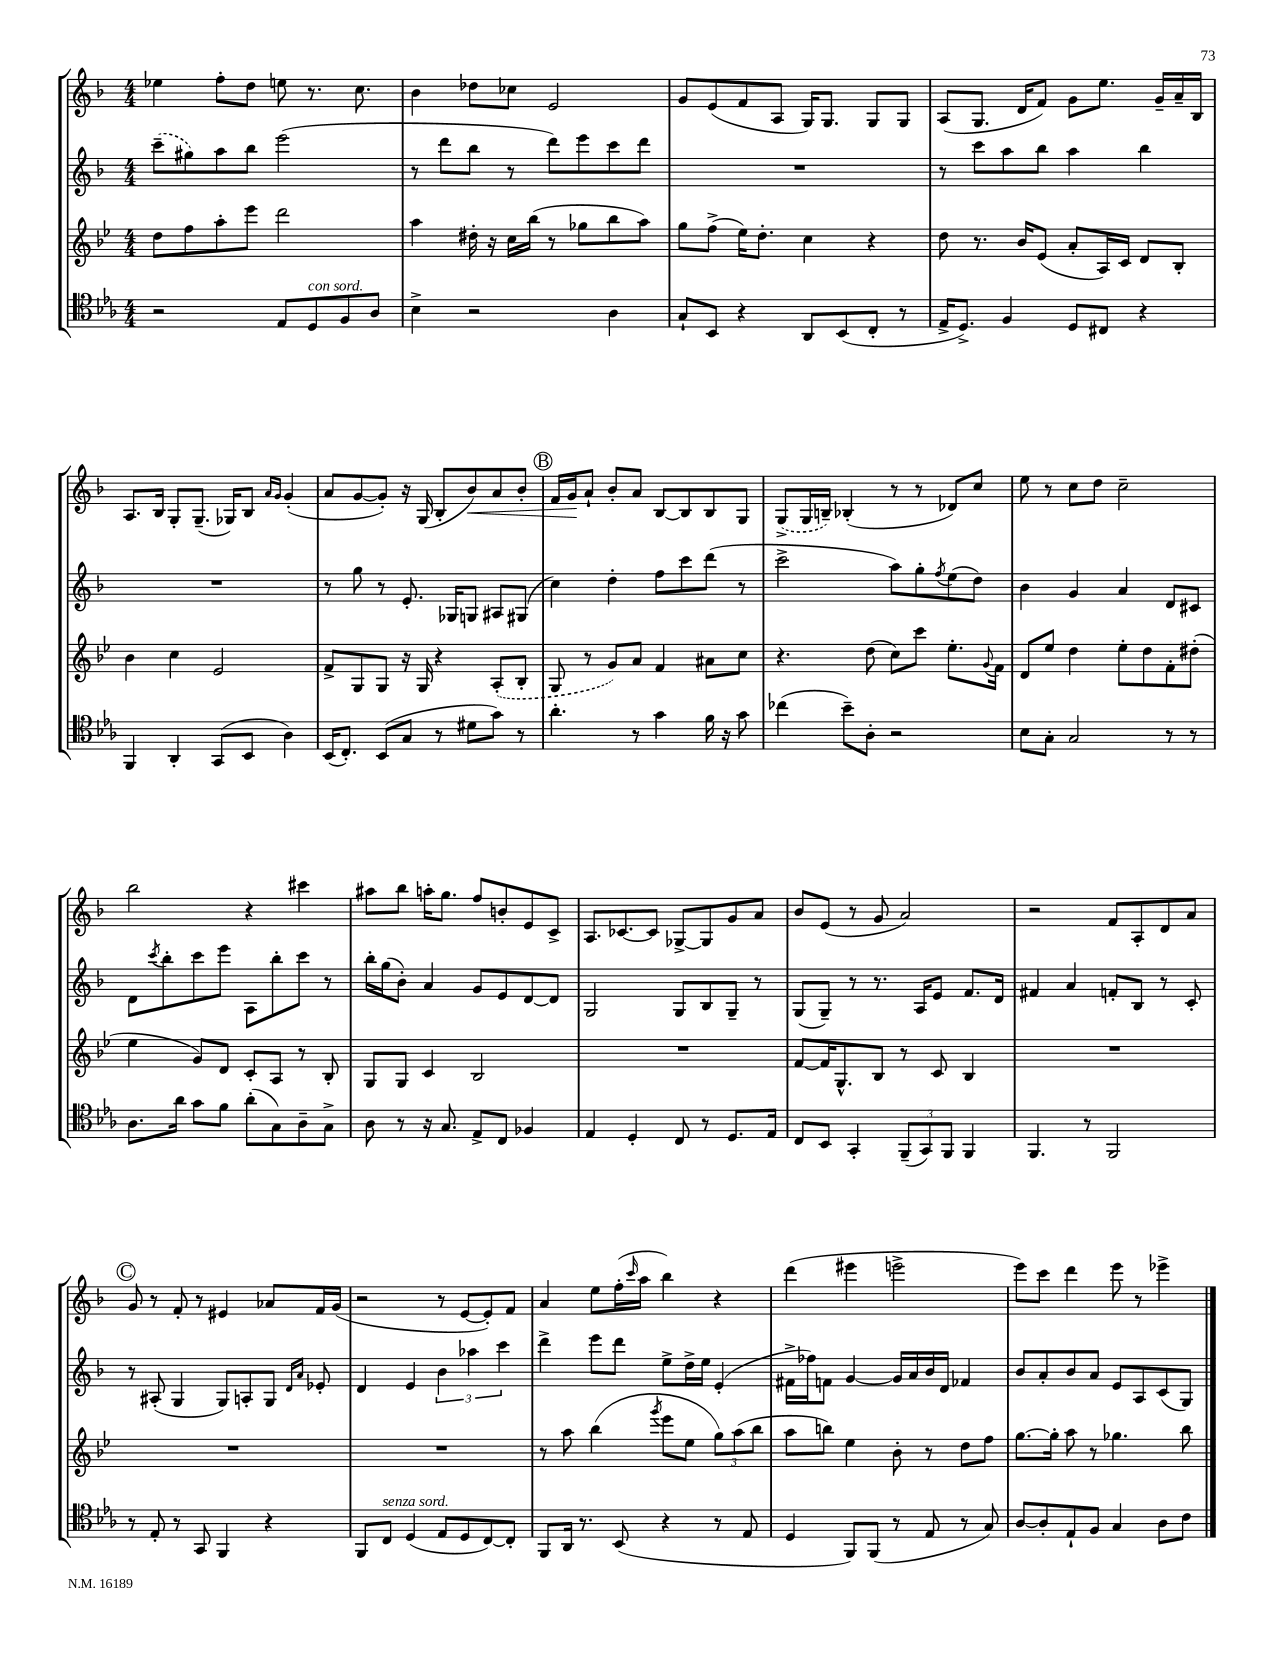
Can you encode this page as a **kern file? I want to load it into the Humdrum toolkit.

**kern	**kern	**kern	**kern	**dynam
*part4	*part3	*part2	*part1	*part1
*staff4	*staff3	*staff2	*staff1	*staff1
*clefC4	*clefG2	*clefG2	*clefG2	*
*k[b-e-a-]	*k[b-e-]	*k[b-]	*k[b-]	*
*M4/4	*M4/4	*M4/4	*M4/4	*
=134	=134	=134	=134	=134
2r	8dd\L	(8ccc~\L	4ee-X\	.
.	8ff\	8gg#X\)	.	.
.	8aa'\	8aa\	8ff'\L	.
.	8eee-\J	8bb-\J	8dd\J	.
8E-/L	2ddd\	(2eee\	8een\	.
!LO:TX:a:i:t=con sord.	!	!	!	!
8D/	.	.	8.r	.
8F/	.	.	.	.
.	.	.	8.cc\	.
8A-/J	.	.	.	.
=135	=135	=135	=135	=135
4B-^\	4aa\	8r	4b-\	.
.	.	8ddd\L	.	.
2r	16dd#X'\	8bb-\J	8dd-X\L	.
.	16r	.	.	.
.	16cc\LL	8r	8cc-X\J	.
.	(16bb-\JJ	.	.	.
.	8r	8ddd\L)	2e/	.
.	8gg-X\L	8eee\	.	.
4A-\	8bb-\	8ccc\	.	.
.	8aa\J)	8ddd\J	.	.
=136	=136	=136	=136	=136
8G`/L	8gg\L	1r	8g/L	.
8BB-/J	(8ff^\J	.	(8e/	.
4r	16ee-\KL)	.	8f/	.
.	8.dd'\J	.	.	.
.	.	.	8A/J	.
8AA-/L	4cc\	.	16G/KL)	.
.	.	.	8.G/J	.
(8BB-/	.	.	.	.
8C'/J	4r	.	8G/L	.
8r	.	.	8G/J	.
=137	=137	=137	=137	=137
16E-^/KL	8dd\	8r	(8A/L	.
8.D^/J)	.	.	.	.
.	8.r	8ccc\L	8.G/J	.
4F/	.	8aa\	.	.
.	16b-/KL	.	16d/KL	.
.	(8e-/J	8bb-\J	8f/J)	.
8D/L	8a'/L	4aa\	8g\L	.
8C#X/J	16A/L)	.	8.ee\J	.
.	16c/JJ	.	.	.
4r	8d/L	4bb-\	.	.
.	.	.	16g~/LL	.
.	8B-'/J	.	16a~/	.
.	.	.	16B-/JJ	.
!!LO:LB:g=z
=138	=138	=138	=138	=138
4FF/	4b-\	1r	8.A/L	.
.	.	.	16B-/Jk	.
4AA-'/	4cc\	.	8G'/L	.
.	.	.	(8.G~/J	.
(8GG/L	2e-/	.	.	.
.	.	.	16G-X/KL)	.
8BB-/J	.	.	8B-/J	.
.	.	.	16qqa/LL	.
.	.	.	16qqg/JJ	.
4A-\)	.	.	(4g'/	.
=139	=139	=139	=139	=139
(16BB-/KL	8f^/L	8r	8a/L	.
8.C'/J)	.	.	.	.
.	8G/	8gg\	[8g/	.
(8BB-/L	8G/J	8r	8g'/J])	.
8G/J	16r	8.e'/	16r	.
.	16G/	.	(16G/	.
8r	4r	.	8B-'/L	.
.	.	16G-X/KL	.	.
!	!	!	!	!LO:HP:b
8d#X\L	.	8Gn/J	8b-/)	<
8g\J)	(8A'/L	8A#X/L	8a/	.
8r	8B-'/J	(8G#X/J	8b-'/J	.
!!LO:REH:place=s1:t=B
=140	=140	=140	=140	=140
4.a-'\	8G/	4cc\)	16f/LL	.
.	.	.	16g/J	.
.	8r	.	8a`/J	[
.	8g/L)	4dd'\	8b-'/L	.
8r	8a/J	.	8a/J	.
4g\	4f/	8ff\L	[8B-/L	.
.	.	8ccc\	8B-/]	.
16f\	8a#X\L	(8ddd\J	8B-/	.
16r	.	.	.	.
8g\	8cc\J	8r	8G/J	.
=141	=141	=141	=141	=141
(4cc-X\	4.r	2ccc^\	(8G^/L	.
.	.	.	16G/L	.
.	.	.	16Bn~/JJ)	.
8b-~\L)	.	.	(4B-X'/	.
8A-'\J	(8dd\	.	.	.
2r	8cc\L)	8aa\L)	8r	.
.	8ccc\J	8gg'\	8r	.
.	.	8qff/	.	.
.	8.ee-'\L	(8ee\	8d-X/L)	.
.	.	8dd\J)	8cc/J	.
.	8qqg/	.	.	.
.	16f\Jk	.	.	.
=142	=142	=142	=142	=142
8B-\L	8d/L	4b-\	8ee\	.
8G'\J	8ee-/J	.	8r	.
2G/	4dd\	4g/	8cc\L	.
.	.	.	8dd\J	.
.	8ee-'\L	4a/	2cc~\	.
.	8dd\	.	.	.
8r	8f'\	8d/L	.	.
8r	(8dd#X'\J	8c#X/J	.	.
!!LO:LB:g=z
=143	=143	=143	=143	=143
8.A-\L	4ee-\	8d\L	2bb-\	.
.	.	8qccc/	.	.
.	.	8bb-'\	.	.
16a-\Jk	.	.	.	.
8g\L	8g/L)	8ccc\	.	.
8f\J	8d/J	8eee\J	.	.
(8a-'\L	8c'/L	8A\L	4r	.
8G\)	8A/J	8bb-'\	.	.
8A-~\	8r	8ccc\J	4ccc#X\	.
8G^\J	8B-'/	8r	.	.
=144	=144	=144	=144	=144
8A-\	8G/L	16bb-'\LL	8aa#X\L	.
.	.	(16gg\J	.	.
8r	8G/J	8b-'\J)	8bb-\J	.
16r	4c/	4a/	16aan'\KL	.
8.G/	.	.	8.gg\J	.
8E-^/L	2B-/	8g/L	8ff/L	.
8C/J	.	8e/	8bn'/	.
4F-X/	.	[8d/	8e/	.
.	.	8d/J]	8c^/J	.
=145	=145	=145	=145	=145
4E-/	1r	2G/	8.A/L	.
.	.	.	[8.c-X/	.
4D'/	.	.	.	.
.	.	.	8c-/J]	.
8C/	.	8G/L	[8G-X^/L	.
8r	.	8B-/	8G-/]	.
8.D/L	.	8G~/J	8g/	.
.	.	8r	8a/J	.
16E-/Jk	.	.	.	.
=146	=146	=146	=146	=146
8C/L	[8f/L	(8G/L	8b-/L	.
8BB-/J	16f/K]	8G~/J)	(8e/J	.
.	8.G^^/	.	.	.
4GG'/	.	8r	8r	.
.	8B-/J	8.r	8g/	.
(12FF~/L	8r	.	2a/)	.
.	.	16A/KL	.	.
12GG/)	.	.	.	.
.	8c/	8e/J	.	.
12FF/J	.	.	.	.
4FF/	4B-/	8.f/L	.	.
.	.	16d/Jk	.	.
=147	=147	=147	=147	=147
4.FF/	1r	4f#X/	2r	.
.	.	4a/	.	.
8r	.	.	.	.
2FF/	.	8fn'/L	8f/L	.
.	.	8B-/J	8A'/	.
.	.	8r	8d/	.
.	.	8c'/	8a/J	.
!!LO:LB:g=z
!!LO:REH:place=s1:t=C
=148	=148	=148	=148	=148
8r	1r	8r	8g/	.
8E-'/	.	(8A#X'/	8r	.
8r	.	4G/	8f'/	.
8GG/	.	.	8r	.
4FF/	.	8G/L)	4e#X/	.
.	.	8An'/	.	.
4r	.	8G/J	8a-X/L	.
.	.	16qqd/LL	.	.
.	.	16qqa/JJ	.	.
.	.	8e-X'/	16f/L	.
.	.	.	(16g/JJ	.
=149	=149	=149	=149	=149
8FF/L	1r	4d/	2r	.
!LO:TX:a:i:t=senza sord.	!	!	!	!
8C/J	.	.	.	.
(4D/	.	4e/	.	.
8E-/L	.	6b-\	8r	.
8D/	.	.	[8e/L	.
.	.	6aa-X\	.	.
[8C/)	.	.	8e'/])	.
.	.	6ccc\	.	.
8C'/J]	.	.	8f/J	.
=150	=150	=150	=150	=150
8FF/L	8r	4ddd^\	4a/	.
16AA-/Jk	8aa\	.	.	.
8.r	.	.	.	.
.	(4bb-\	8eee\L	8ee\L	.
(8BB-/	.	8ddd\J	(16ff'\L	.
.	.	.	16qqccc/	.
.	.	.	16aa\JJ	.
.	8qggg/	.	.	.
4r	8eee-\L	8ee^\L	4bb-\)	.
.	8ee-\J	16dd^\L	.	.
.	.	16ee\JJ	.	.
8r	12gg\L)	(4e'/	4r	.
.	(12aa\	.	.	.
8E-/	.	.	.	.
.	12bb-\J	.	.	.
=151	=151	=151	=151	=151
4D/	8aa\L	16f#X^\LL	(4ddd\	.
.	.	16ff-X\J)	.	.
.	8bbn\J)	8fn\J	.	.
8FF/L)	4ee-\	[4g/	4eee#X\	.
(8FF/J	.	.	.	.
8r	8b-'\	16g/LL]	2eeen^\	.
.	.	16a/	.	.
8E-/	8r	16b-/	.	.
.	.	16d/JJ	.	.
8r	8dd\L	4f-X/	.	.
8G/)	8ff\J	.	.	.
=152	=152	=152	=152	=152
[8A-/L	[8.gg\L	8b-/L	8eee\L)	.
8A-'/]	.	8a'/	8ccc\J	.
.	16gg'\Jk]	.	.	.
8E-`/	8aa\	8b-/	4ddd\	.
8F/J	8r	8a/J	.	.
4G/	4.gg-X\	8e/L	8eee\	.
.	.	8A/	8r	.
8A-\L	.	(8c/	4eee-X^\	.
8c\J	8bb-\	8G/J)	.	.
==	==	==	==	==
*-	*-	*-	*-	*-
